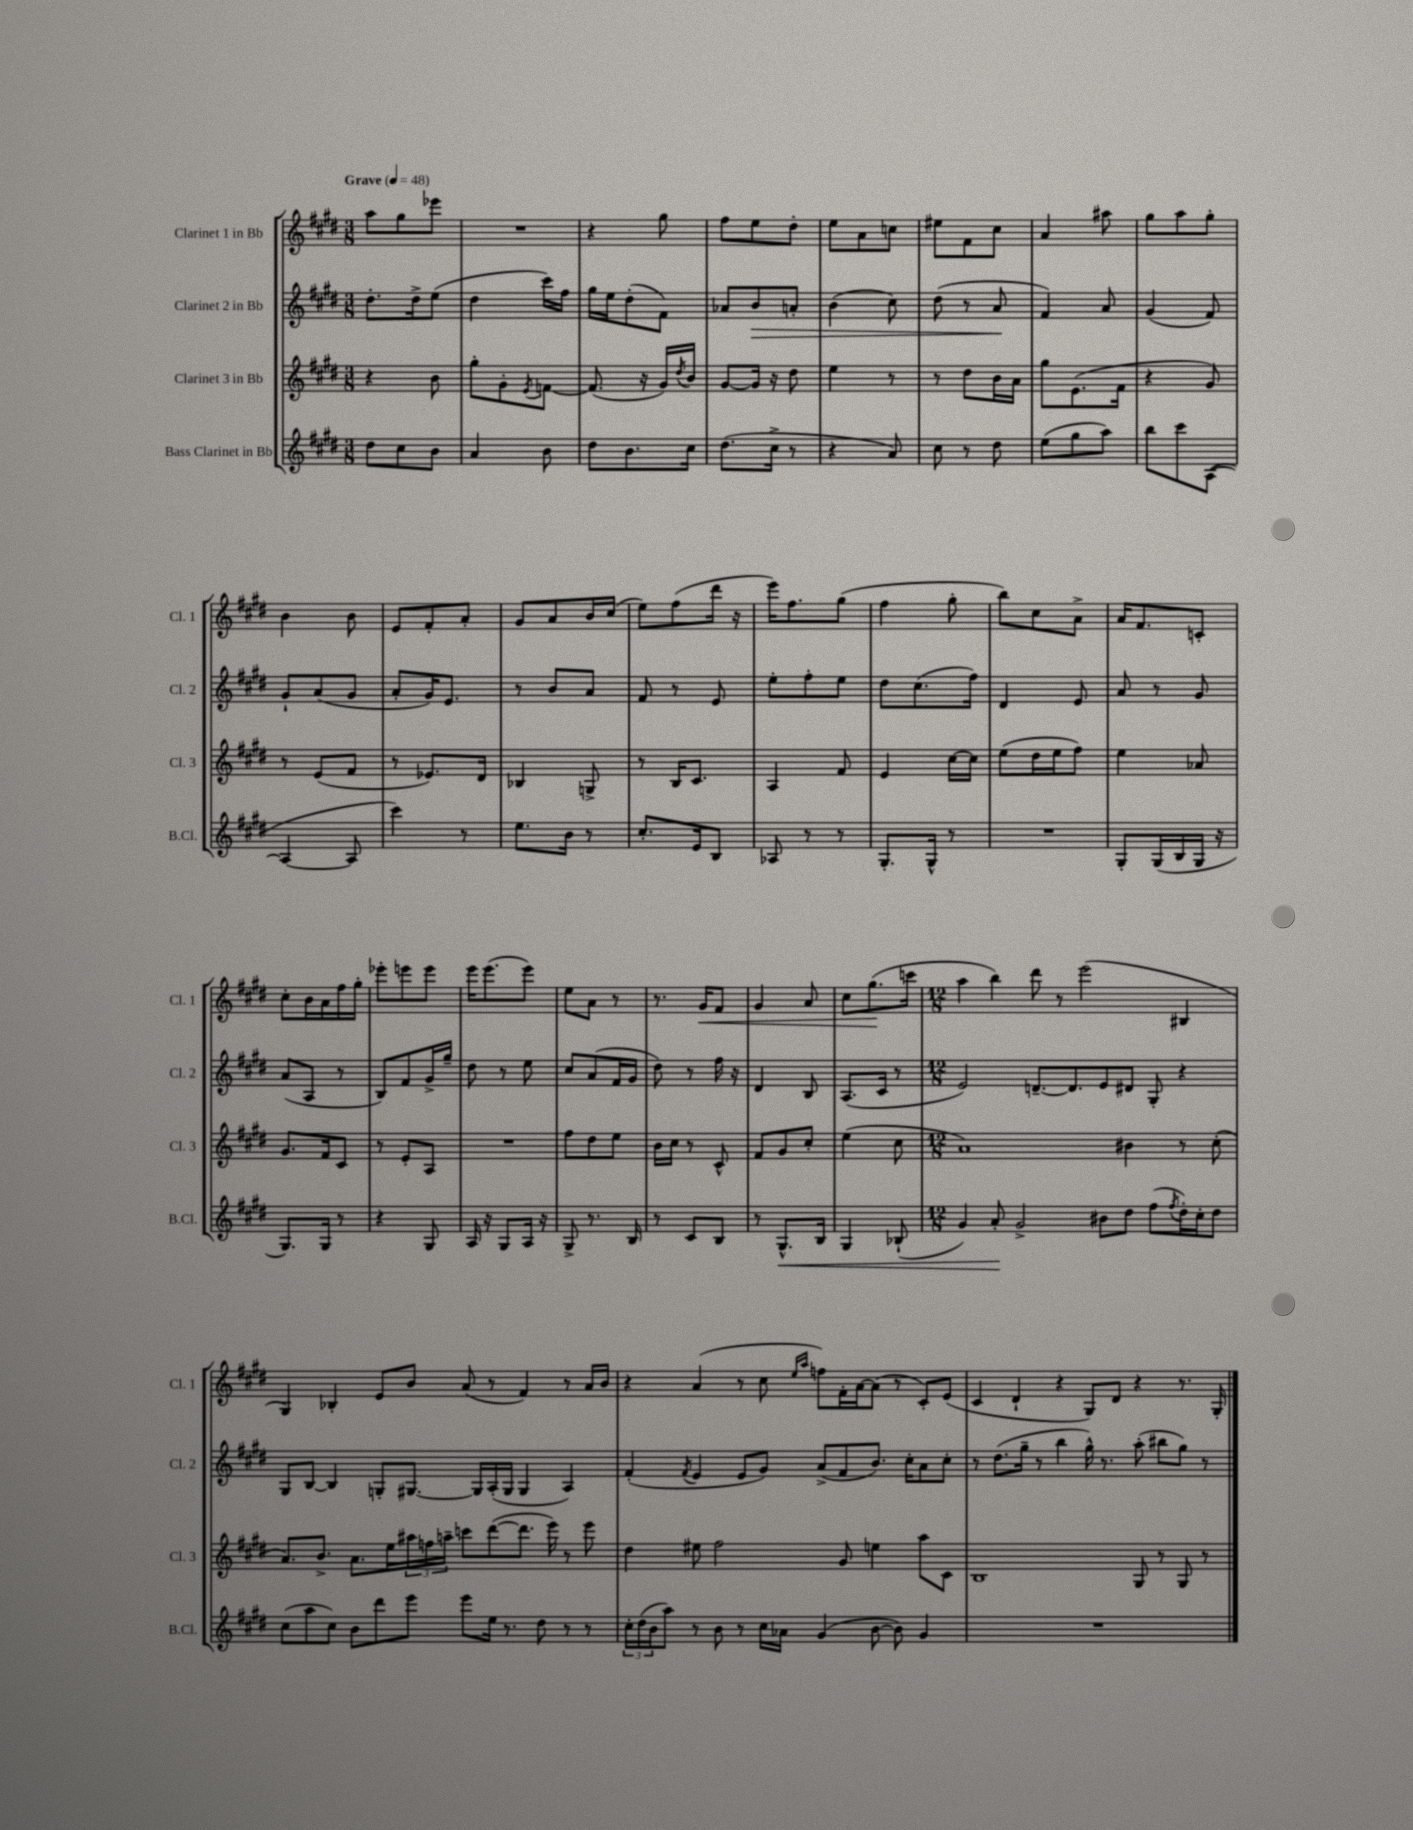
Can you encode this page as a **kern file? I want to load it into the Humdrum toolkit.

**kern	**dynam	**kern	**kern	**dynam	**kern	**dynam
*part4	*part4	*part3	*part2	*part2	*part1	*part1
*staff4	*staff4	*staff3	*staff2	*staff2	*staff1	*staff1
*I"Bass Clarinet in Bb	*	*I"Clarinet 3 in Bb	*I"Clarinet 2 in Bb	*	*I"Clarinet 1 in Bb	*
*I'B.Cl.	*	*I'Cl. 3	*I'Cl. 2	*	*I'Cl. 1	*
*clefG2	*	*clefG2	*clefG2	*	*clefG2	*
*k[f#c#g#d#]	*	*k[f#c#g#d#]	*k[f#c#g#d#]	*	*k[f#c#g#d#]	*
*M3/8	*	*M3/8	*M3/8	*	*M3/8	*
*MM48	*	*MM48	*MM48	*	*MM48	*
=1	=1	=1	=1	=1	=1	=1
!	!	!	!	!	!LO:TX:a:B:t=Grave	!
8dd#\L	.	4r	8.dd#'\L	.	8aa\L	.
8cc#\	.	.	.	.	8gg#\	.
.	.	.	16dd#^\k	.	.	.
8b\J	.	8b\	(8ee\J	.	8eee-X\J	.
=2	=2	=2	=2	=2	=2	=2
4a/	.	8gg#'\L	4dd#\	.	4.r	.
.	.	8g#'\	.	.	.	.
.	.	8qe/	.	.	.	.
8b\	.	[8fn\J	16ccc#\LL)	.	.	.
.	.	.	16ff#\JJ	.	.	.
=3	=3	=3	=3	=3	=3	=3
8dd#\L	.	(8.f/]	16gg#\LL	.	4r	.
.	.	.	16ee\J	.	.	.
8.b\	.	.	(8dd#'\	.	.	.
.	.	16r	.	.	.	.
.	.	16g#/LL)	8f#\J)	.	8gg#\	.
.	.	8qdd#/	.	.	.	.
16cc#\Jk	.	16b/JJ	.	.	.	.
=4	=4	=4	=4	=4	=4	=4
(8.dd#\L	.	[8g#/L	8a-X/L	.	8ff#\L	.
!	!	!	!	!LO:HP:b	!	!
.	.	16g#/Jk]	8b/	>	8ee\	.
16cc#^\Jk	.	16r	.	.	.	.
8r	.	8dd#\	8an'/J	.	8dd#'\J	.
=5	=5	=5	=5	=5	=5	=5
4r	.	4ee\	(4b\	.	8ee\L	.
.	.	.	.	.	8a\	.
8a/)	.	8r	8cc#\)	.	8ccn\J	.
=6	=6	=6	=6	=6	=6	=6
8cc#\	.	8r	(8dd#\	.	8ee#X\L	.
8r	.	8dd#\L	8r	.	8f#\	.
8dd#\	.	16b\L	8a/	.	8cc#\J	.
.	.	16a\JJ	.	.	.	.
.	.	.	.	]	.	.
=7	=7	=7	=7	=7	=7	=7
(8ee\L	.	8gg#\L	4f#/)	.	4a/	.
8gg#\	.	(8.e\	.	.	.	.
8aa\J)	.	.	8a/	.	8aa#X\	.
.	.	16f#\Jk	.	.	.	.
=8	=8	=8	=8	=8	=8	=8
8bb\L	.	4r	(4g#/	.	8gg#\L	.
8ccc#\	.	.	.	.	8aa\	.
([8A\J	.	8g#/)	8f#/)	.	8gg#'\J	.
!!LO:LB:g=z
=9	=9	=9	=9	=9	=9	=9
4A/_	.	8r	8g#`/L	.	4b\	.
.	.	(8e/L	(8a/	.	.	.
8A/]	.	8f#/J	8g#/J	.	8b\	.
=10	=10	=10	=10	=10	=10	=10
4ccc#\)	.	8r	8a'/L	.	8e/L	.
.	.	8.e-X/L)	16g#/K)	.	8f#'/	.
.	.	.	8.e/J	.	.	.
8r	.	.	.	.	8a'/J	.
.	.	16d#/Jk	.	.	.	.
=11	=11	=11	=11	=11	=11	=11
8.ee\L	.	4B-X/	8r	.	8g#/L	.
.	.	.	8b/L	.	8a/	.
16b\Jk	.	.	.	.	.	.
8r	.	8Gn^/	8a/J	.	16b/L	.
.	.	.	.	.	(16cc#/JJ	.
=12	=12	=12	=12	=12	=12	=12
8.cc#'/L	.	8r	8f#/	.	8ee\L)	.
.	.	16B/KL	8r	.	(8ff#\	.
16e/k	.	8.c#/J	.	.	.	.
8B/J	.	.	8e/	.	16ddd#\Jk	.
.	.	.	.	.	16r	.
=13	=13	=13	=13	=13	=13	=13
8A-X/	.	4A/	8ee'\L	.	16eee\KL)	.
.	.	.	.	.	8.ff#\	.
8r	.	.	8ff#'\	.	.	.
8r	.	8f#/	8ee\J	.	(8gg#\J	.
=14	=14	=14	=14	=14	=14	=14
8.G#'/L	.	4e/	8dd#\L	.	4ff#\	.
.	.	.	(8.cc#\	.	.	.
16G#^^/Jk	.	.	.	.	.	.
8r	.	[16cc#\LL	.	.	8gg#'\	.
.	.	16cc#\JJ]	16ff#\Jk)	.	.	.
=15	=15	=15	=15	=15	=15	=15
4.r	.	(8ee\L	4d#/	.	8bb\L)	.
.	.	16dd#\L	.	.	8cc#\	.
.	.	16ee\J	.	.	.	.
.	.	8ff#\J)	8e/	.	8a^\J	.
=16	=16	=16	=16	=16	=16	=16
8G#'/L	.	4ee\	8a/	.	16a/KL	.
.	.	.	.	.	8.f#/	.
(16G#/L	.	.	8r	.	.	.
16B/	.	.	.	.	.	.
16G#/JJ	.	8a-X/	8g#/	.	8cn'/J	.
16r	.	.	.	.	.	.
!!LO:LB:g=z
=17	=17	=17	=17	=17	=17	=17
8.G#/L)	.	8.g#/L	(8a/L	.	8cc#'\L	.
.	.	.	8A/J	.	16b\L	.
16G#/Jk	.	16f#/k	.	.	16a\	.
8r	.	8c#/J	8r	.	16ff#\	.
.	.	.	.	.	16gg#'\JJ	.
=18	=18	=18	=18	=18	=18	=18
4r	.	8r	8B/L)	.	8eee-X'\L	.
.	.	8e'/L	8f#/	.	8eeen\	.
8G#/	.	8A/J	16g#^/L	.	8eee\J	.
.	.	.	16gg#~/JJ	.	.	.
=19	=19	=19	=19	=19	=19	=19
16A/	.	4.r	8dd#\	.	16eee\KL	.
16r	.	.	.	.	(8.eee\	.
8G#/L	.	.	8r	.	.	.
16A/Jk	.	.	8ee\	.	8eee\J)	.
16r	.	.	.	.	.	.
=20	=20	=20	=20	=20	=20	=20
8G#^/	.	8ff#\L	8cc#/L	.	8ee\L	.
8.r	.	8dd#\	(8a/	.	8a\J	.
.	.	8ee\J	16f#/L	.	8r	.
16B/	.	.	16g#/JJ	.	.	.
=21	=21	=21	=21	=21	=21	=21
8r	.	16b\LL	8dd#\)	.	8.r	.
.	.	16cc#\JJ	.	.	.	.
8c#/L	.	8r	8r	.	.	.
!	!	!	!	!	!	!LO:HP:b
.	.	.	.	.	16g#/KL	<
8B/J	.	8c#^^/	16ff#\	.	8f#/J	.
.	.	.	16r	.	.	.
=22	=22	=22	=22	=22	=22	=22
8r	.	8f#/L	4d#/	.	4g#/	.
!	!LO:HP:b	!	!	!	!	!
8.G#^^/L	<	8g#/	.	.	.	.
.	.	8cc#'/J	8B/	.	8a/	.
16B/Jk	.	.	.	.	.	.
=23	=23	=23	=23	=23	=23	=23
4G#/	.	(4ee\	(8.A/L	.	8cc#\L	.
.	.	.	.	.	(8.gg#\	.
.	.	.	16c#/Jk	.	.	.
(8B-X`/	.	8cc#\	8r	.	.	.
.	.	.	.	.	16cccn\Jk	[
=24	=24	=24	=24	=24	=24	=24
*M12/8	*	*M12/8	*M12/8	*	*M12/8	*
4g#/)	.	1a)	2e/)	.	4aa\	.
8a'/	.	.	.	.	4bb\)	.
2g#^/	[	.	.	.	.	.
.	.	.	[8.dn~/L	.	8ddd#\	.
.	.	.	.	.	8r	.
.	.	.	8.d/]	.	.	.
.	.	.	.	.	(2eee\	.
8b#X\L	.	.	8e/	.	.	.
8dd#\J	.	4b#X\	8d#X/J	.	.	.
(8ff#\L	.	.	8G#'/	.	.	.
8qff#/	.	.	.	.	.	.
16dd#'\L)	.	8r	4r	.	4B#X/	.
16cc#'\J	.	.	.	.	.	.
8dd#\J	.	(8cc#'\	.	.	.	.
!!LO:LB:g=z
=25	=25	=25	=25	=25	=25	=25
(8cc#\L	.	8.a/L)	8G#/L	.	4G#/)	.
8aa\	.	.	[8B/J	.	.	.
.	.	8.b^/J	.	.	.	.
8cc#\J)	.	.	4B/]	.	4B-X'/	.
8b\L	.	8.a\L	.	.	.	.
8ddd#\	.	.	8Gn'/L	.	8e/L	.
.	.	16ee\L	.	.	.	.
8eee\J	.	24aa#X\	[8.G#X/J	.	8b/J	.
.	.	24ffn\	.	.	.	.
.	.	24aan~\JJ	.	.	.	.
8eee\L	.	8cccn\L	.	.	(8a/	.
.	.	.	16G#/LL]	.	.	.
16ee\Jk	.	([8ddd#\	(16A'/	.	8r	.
8.r	.	.	16G#/JJ	.	.	.
.	.	8.ddd#\J]	4G#/	.	4f#/)	.
8dd#\	.	.	.	.	.	.
.	.	16eee\)	.	.	.	.
8r	.	8r	4A/)	.	8r	.
8r	.	8eee\	.	.	16a/LL	.
.	.	.	.	.	16b/JJ	.
=26	=26	=26	=26	=26	=26	=26
24cc#'\LL	.	4dd#\	(4f#'/	.	4r	.
(24dd#\	.	.	.	.	.	.
24b\J	.	.	.	.	.	.
8aa\J)	.	.	.	.	.	.
.	.	.	8qf#/	.	.	.
8r	.	8ee#X\	4e/	.	(4a/	.
8b\	.	2ff#\	.	.	.	.
8r	.	.	8e/L	.	8r	.
16cc#\LL	.	.	8g#/J)	.	8cc#\	.
16a-X\JJ	.	.	.	.	.	.
.	.	.	.	.	16qqee/LL	.
.	.	.	.	.	16qqaa/JJ	.
(4g#/	.	.	(8a^/L	.	8ffn\L)	.
.	.	8g#/	8f#/	.	16f#'\L	.
.	.	.	.	.	[16a\J	.
[8b\	.	4een\	8.b/J)	.	(8a\J]	.
8b\])	.	.	.	.	8r	.
.	.	.	16cc#'\KL	.	.	.
4g#/	.	8aa\L	8a\	.	8c#'/L)	.
.	.	8c#\J	8cc#'\J	.	(8e/J	.
=27	=27	=27	=27	=27	=27	=27
1.r	.	1B	8r	.	4c#/	.
.	.	.	(8.dd#\L	.	.	.
.	.	.	.	.	4d#`/	.
.	.	.	16gg#~\Jk	.	.	.
.	.	.	8r	.	.	.
.	.	.	4bb\	.	4r	.
.	.	.	16gg#^^\)	.	8G#/L)	.
.	.	.	8.r	.	.	.
.	.	.	.	.	8d#/J	.
.	.	8G#/	(8aa'\	.	4r	.
.	.	8r	8bb#X\L	.	.	.
.	.	8G#/	8gg#\J)	.	8.r	.
.	.	8r	8r	.	.	.
.	.	.	.	.	16G#'/	.
==	==	==	==	==	==	==
*-	*-	*-	*-	*-	*-	*-
